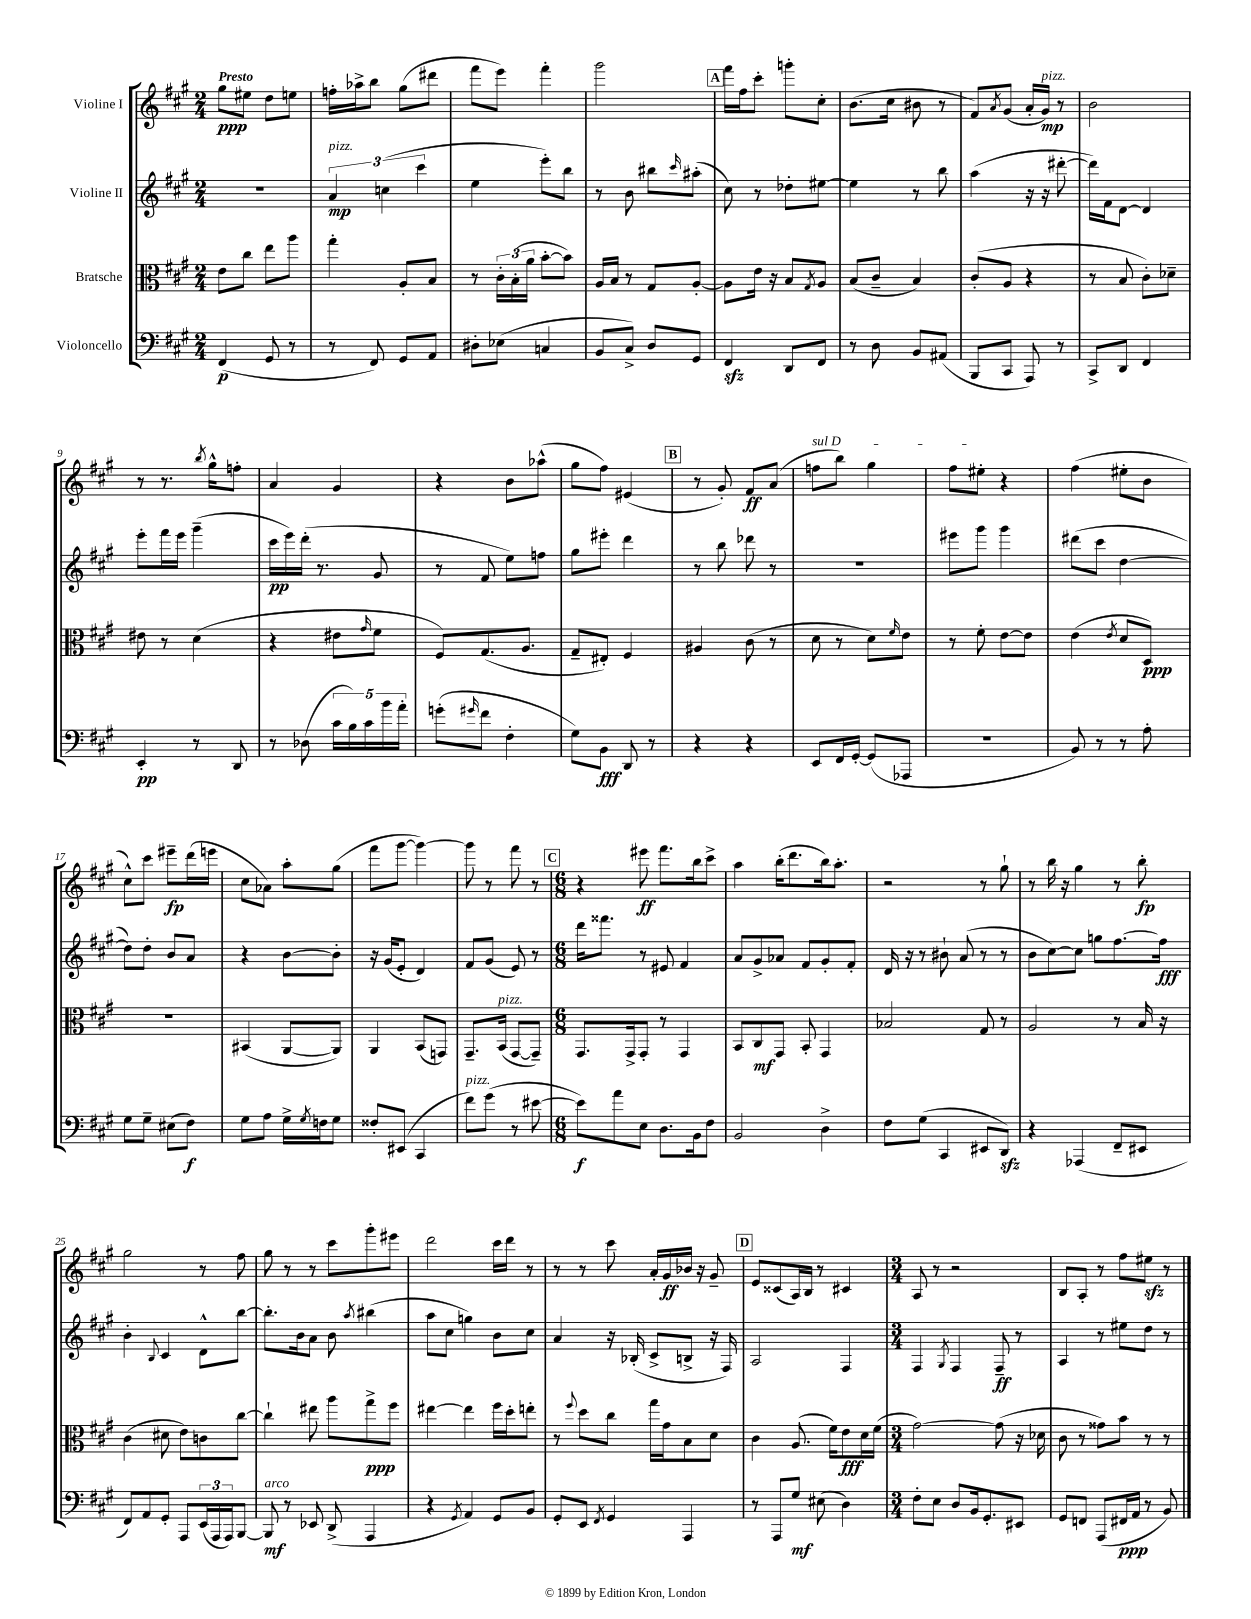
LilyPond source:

<<
\new StaffGroup <<
\new Staff = "s0" \with { instrumentName = "Violine I" } {
    \clef treble \key a \major \numericTimeSignature \time 2/4 \tempo "Presto"
    gis''8\ppp eis''8 d''8 e''8 |
    f''16-. aes''16-> b''8 gis''8( dis'''8 |
    fis'''8 e'''8) fis'''4-. |
    gis'''2 |
    \mark \markup { \box "A" } fis'''16 fis''16 cis'''8-. g'''8-. cis''8-. |
    b'8.( cis''16 bis'8 r8 |
    fis'8) \acciaccatura { a'8 } gis'8( a'16-. gis'16\mp^\markup { \italic "pizz." }) r8 |
    b'2 |
    r8 r8. \acciaccatura { b''8 } gis''16-^ f''8-. |
    a'4 gis'4 |
    r4 b'8 aes''8-^( |
    gis''8 fis''8) eis'4( |
    \mark \markup { \box "B" } r8 gis'8-.) fis'8\ff a'8( |
    \once \override TextSpanner.bound-details.left.text = \markup { \italic "sul D" } f''8\startTextSpan b''8) gis''4 |
    fis''8 eis''8-.\stopTextSpan r4 |
    fis''4( eis''8-. b'8 |
    cis''8-^) cis'''8 eis'''8--\fp d'''16( e'''16 |
    cis''8 aes'8) a''8-. gis''8( |
    fis'''8 gis'''8~ gis'''4~) |
    gis'''8 r8 fis'''8 r8 |
    \mark \markup { \box "C" } \numericTimeSignature \time 6/8 r4 eis'''8\ff fis'''8. b''16 cis'''8-> |
    a''4 b''16-.( d'''8. b''16) a''8.-. |
    r2 r8 gis''8-! |
    r8 b''16 r16 gis''4 r8 b''8-.\fp |
    gis''2 r8 fis''8 |
    gis''8 r8 r8 cis'''8 gis'''8-. eis'''8 |
    d'''2 cis'''16 d'''16 r8 |
    r8 r8 cis'''8 a'16-. gis'16\ff bes'16 r16 gis'8-- |
    \mark \markup { \box "D" } e'8 cisis'8( a16) b16 r8 cis'4 |
    \numericTimeSignature \time 3/4 a8 r8 r2 |
    b8 a8-. r8 fis''8 eis''8\sfz r8 \bar "|." |
}
\new Staff = "s1" \with { instrumentName = "Violine II" } {
    \clef treble \key a \major \numericTimeSignature \time 2/4
    r2 |
    \tuplet 3/2 { a'4\mp^\markup { \italic "pizz." } c''4( cis'''4 } |
    e''4 e'''8-.) b''8 |
    r8 b'8 bis''8 \grace { cis'''16 } ais''8-.( |
    \mark \markup { \box "A" } cis''8) r8 des''8-. eis''8~ |
    eis''4 r8 b''8 |
    a''4( r16 r16 dis'''8~-. |
    dis'''16) fis'16 d'8~ d'4 |
    e'''8-. fis'''16 e'''16 gis'''4--( |
    cis'''16\pp e'''16) d'''16-.( r8. gis'8 |
    r8 fis'8 e''8) f''8 |
    gis''8 eis'''8-. d'''4 |
    \mark \markup { \box "B" } r8 b''8 des'''8 r8 |
    R2 |
    eis'''8 gis'''8 gis'''4 |
    dis'''8( cis'''8 d''4~ |
    d''8) d''8-. b'8 a'8 |
    r4 b'8~ b'8-. |
    r16 gis'16( e'8-. d'4) |
    fis'8 gis'8( e'8) r8 |
    \mark \markup { \box "C" } \numericTimeSignature \time 6/8 d'''16 fisis'''8. r8 eis'8 fis'4 |
    a'8 gis'8-> aes'8 fis'8 gis'8-. fis'8-. |
    d'16 r16 r8 bis'8-! a'8( r8 r8 |
    b'8 cis''8~) cis''8 g''8 fis''8.~ fis''16\fff |
    b'4-. \appoggiatura { b8 } cis'4 d'8-^ b''8~ |
    b''8.-. b'16 a'8 b'8 \acciaccatura { a''8 } bis''4( |
    a''8 cis''8 g''4) b'8 cis''8 |
    a'4 r16 bes16-.( cis'8-> b8-> r16 fis16) |
    \mark \markup { \box "D" } a2 fis4 |
    \numericTimeSignature \time 3/4 fis4 \acciaccatura { gis8 } fis4 fis8--\ff r8 |
    a4 r8 eis''8 d''8 r8 \bar "|." |
}
\new Staff = "s2" \with { instrumentName = "Bratsche" } {
    \clef alto \key a \major \numericTimeSignature \time 2/4
    e'8 cis''8 e''8 a''8 |
    gis''4-. a8-. b8 |
    r8 \tuplet 3/2 { cis'16-. b16-.( a'16 } b'8~-. b'8) |
    a16 b16 r8 gis8 a8~-. |
    \mark \markup { \box "A" } a8 e'16 r16 b8 \acciaccatura { gis8 } a8 |
    b8( cis'8-- b4) |
    cis'8-.( a8 r4 |
    r8 b8 cis'8-.) des'8-- |
    eis'8 r8 d'4( |
    r4 eis'8 \grace { gis'16 } fis'8 |
    fis8) gis8.( a8. |
    gis8-- eis8-.) fis4 |
    \mark \markup { \box "B" } ais4 cis'8( r8 |
    d'8 r8 d'8) \grace { fis'16 } e'8 |
    r8 fis'8-. e'8~ e'8 |
    e'4( \acciaccatura { e'8 } d'8 d8\ppp) |
    R2 |
    bis,4( a,8~ a,8) |
    a,4 b,8( g,8) |
    gis,8.-- b,16^\markup { \italic "pizz." }( gis,8~ gis,8--) |
    \mark \markup { \box "C" } \numericTimeSignature \time 6/8 gis,8. gis,16-> gis,8-. r8 gis,4 |
    b,8 cis8\mf gis,8 b,8-. gis,4 |
    bes2 gis8 r8 |
    a2 r8 b16 r16 |
    cis'4( dis'8 e'8) c'8 cis''8~ |
    cis''4-! eis''8 a''8 gis''8->\ppp fis''8 |
    eis''4~ eis''4 fis''16 d''16-. e''8-. |
    r8 \appoggiatura { fis''8 } d''8 cis''8 gis''16 gis'16 b8 d'8 |
    \mark \markup { \box "D" } cis'4 a8.( fis'16) e'8\fff d'16 fis'16( |
    \numericTimeSignature \time 3/4 gis'2~) gis'8( r16 des'16 |
    cis'8 r8 gisis'8) b'8 r8 r8 \bar "|." |
}
\new Staff = "s3" \with { instrumentName = "Violoncello" } {
    \clef bass \key a \major \numericTimeSignature \time 2/4
    fis,4\p( gis,8 r8 |
    r8 fis,8) gis,8 a,8 |
    dis8-. ees8( c4 |
    b,8 cis8->) d8 gis,8 |
    \mark \markup { \box "A" } fis,4\sfz d,8 fis,8 |
    r8 d8 b,8 ais,8( |
    b,,8 cis,8 a,,8) r8 |
    cis,8-> d,8 fis,4 |
    e,4-.\pp r8 d,8 |
    r8 des8( \tuplet 5/4 { cis'16 b16) cis'16 b'16 a'16-. } |
    g'8-.( \grace { gis'16 } fis'8 fis4-. |
    gis8) b,8\fff d,8 r8 |
    \mark \markup { \box "B" } r4 r4 |
    e,8 fis,16 gis,16~-. gis,8( aes,,8 |
    R2 |
    b,8) r8 r8 a8-. |
    gis8 gis8-- eis8( fis8\f) |
    gis8 a8 gis16-> \acciaccatura { gis8 } f16 gis8 |
    fisis8-. eis,8( cis,4 |
    fis'8^\markup { \italic "pizz." }) gis'8( r8 eis'8~ |
    \mark \markup { \box "C" } \numericTimeSignature \time 6/8 eis'8\f) a'8 e8 d8. b,16 fis8 |
    b,2 d4-> |
    fis8 gis8( cis,4 eis,8 d,8\sfz) |
    r4 aes,,4( fis,8-- eis,8 |
    fis,8) a,8 gis,8-. a,,8 \tuplet 3/2 { e,16( a,,16 a,,16) } b,,8~ |
    b,,8\mf^\markup { \italic "arco" } r8 ees,8 d,8->( a,,4 |
    r4 \acciaccatura { gis,8 } a,4) gis,8 b,8 |
    gis,8-. e,8 \acciaccatura { fis,8 } gis,4 a,,4 |
    \mark \markup { \box "D" } r8 a,,8 gis8\mf eis8( d4) |
    \numericTimeSignature \time 3/4 fis8-. e8 d8 b,16 gis,8.-. eis,8 |
    gis,8 f,8 a,,8( fis,16\ppp a,16 r8 b,8) \bar "|." |
}
>>
>>
